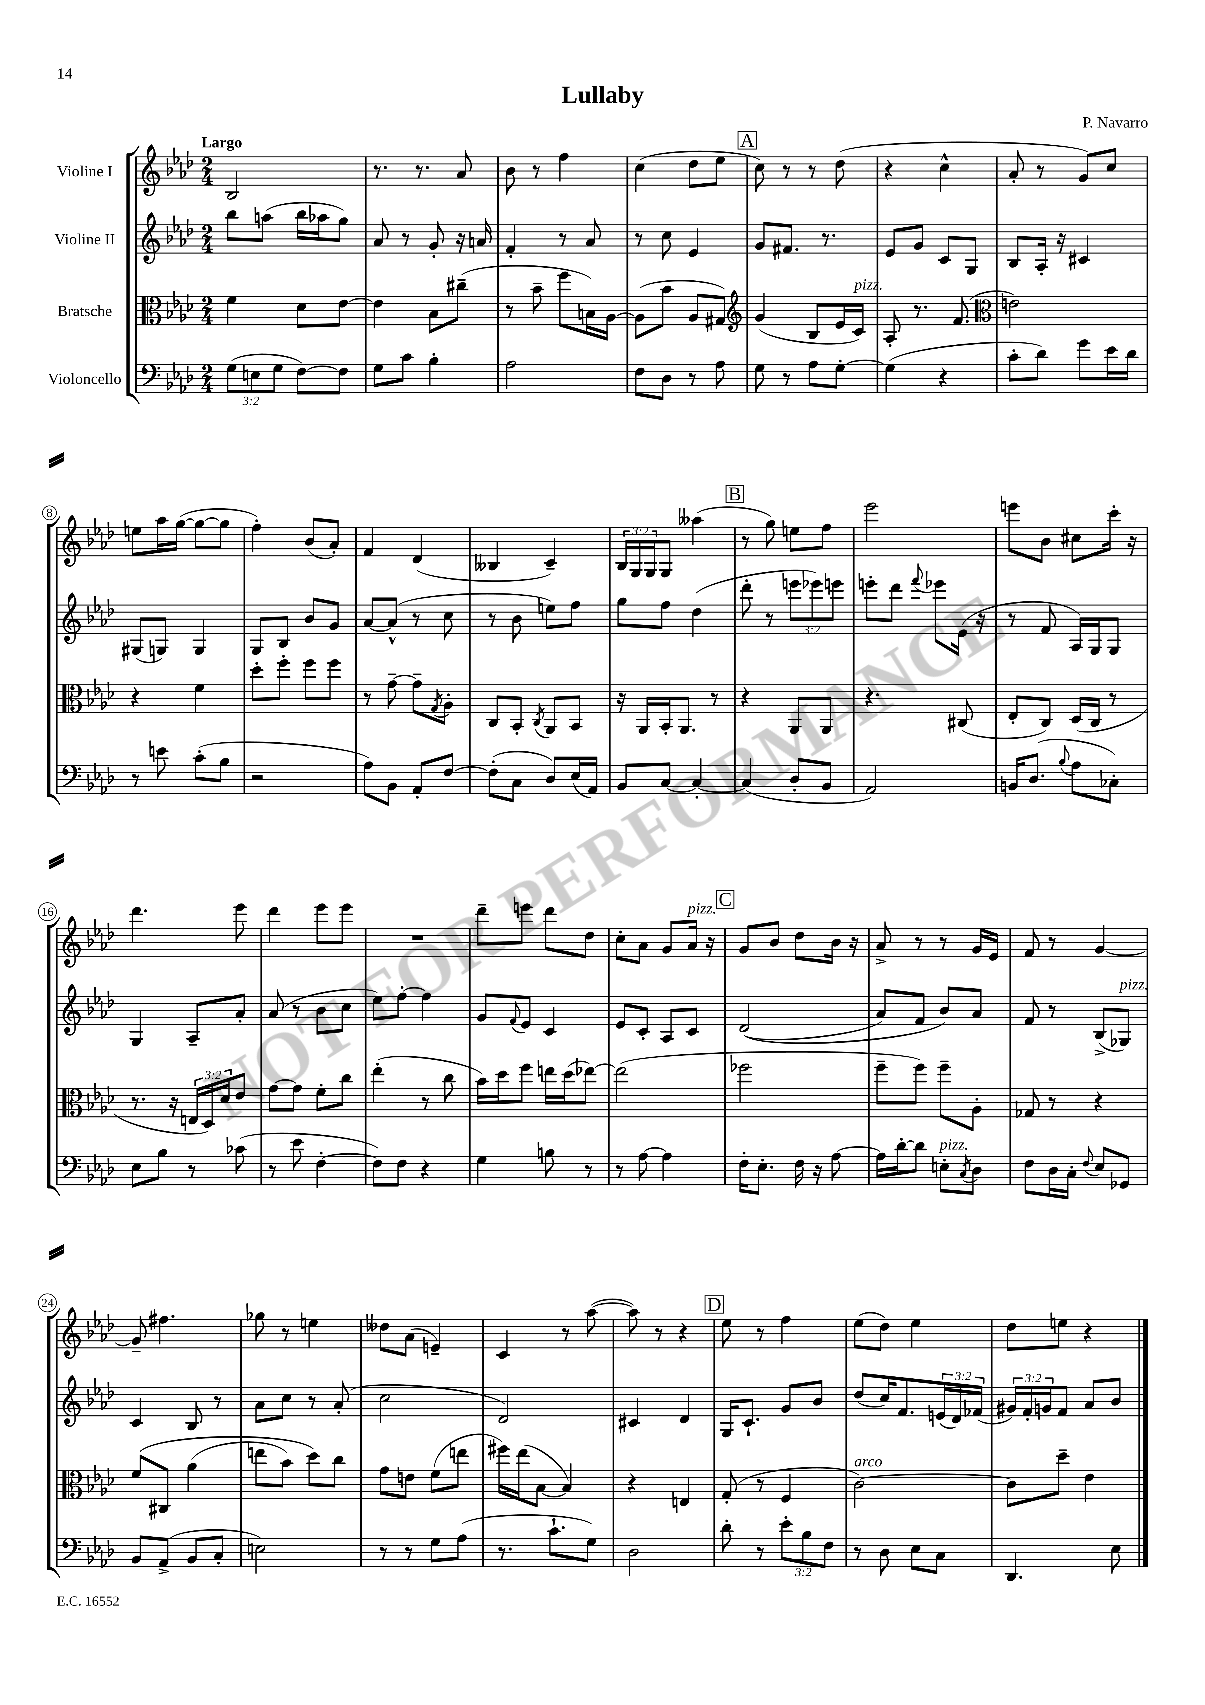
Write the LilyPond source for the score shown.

\header { title = "Lullaby" composer = "P. Navarro" }
<<
\new StaffGroup <<
\new Staff = "s0" \with { instrumentName = "Violine I" } {
    \clef treble \key aes \major \numericTimeSignature \time 2/4 \override Staff.TupletNumber.text = #tuplet-number::calc-fraction-text \tempo "Largo"
    bes2 |
    r8. r8. aes'8 |
    bes'8 r8 f''4 |
    c''4( des''8 ees''8 |
    \mark \markup { \box "A" } c''8) r8 r8 des''8( |
    r4 c''4-^ |
    aes'8-. r8 g'8) c''8 |
    e''8 aes''16 g''16~( g''8~ g''8 |
    f''4-.) bes'8( aes'8-.) |
    f'4 des'4( |
    beses4 c'4--) |
    \tuplet 3/2 { bes16 g16 g16 } g8 aeses''4( |
    \mark \markup { \box "B" } r8 g''8) e''8 f''8 |
    ees'''2 |
    e'''8 bes'8 cis''8 c'''16-. r16 |
    des'''4. ees'''8 |
    des'''4 ees'''8 ees'''8 |
    R2 |
    des'''8-- e'''8 des'''8 des''8 |
    c''8-. aes'8 g'8 aes'16^\markup { \italic "pizz." } r16 |
    \mark \markup { \box "C" } g'8 bes'8 des''8 bes'16 r16 |
    aes'8-> r8 r8 g'16 ees'16 |
    f'8 r8 g'4~ |
    g'8-- fis''4. |
    ges''8 r8 e''4 |
    deses''8 aes'8( e'4--) |
    c'4 r8 aes''8~( |
    aes''8) r8 r4 |
    \mark \markup { \box "D" } ees''8 r8 f''4 |
    ees''8( des''8) ees''4 |
    des''8 e''8 r4 \bar "|." |
}
\new Staff = "s1" \with { instrumentName = "Violine II" } {
    \clef treble \key aes \major \numericTimeSignature \time 2/4 \override Staff.TupletNumber.text = #tuplet-number::calc-fraction-text
    bes''8 a''8( bes''16 aes''16 g''8) |
    aes'8 r8 g'8-. r16 a'16 |
    f'4-. r8 aes'8 |
    r8 c''8 ees'4 |
    \mark \markup { \box "A" } g'8 fis'8. r8. |
    ees'8 g'8 c'8 g8 |
    bes8 aes16-. r16 cis'4 |
    gis8( g8) g4 |
    g8 bes8 bes'8 g'8 |
    aes'8~ aes'8-^( r8 c''8 |
    r8 bes'8 e''8) f''8 |
    g''8 f''8 des''4( |
    \mark \markup { \box "B" } des'''8-. r8 \tuplet 3/2 { e'''8 ees'''8) e'''8 } |
    e'''8-. des'''8 \appoggiatura { f'''8 } ees'''8 ees'16( r16 |
    r8 f'8 aes16) g16 g8 |
    g4 aes8-- aes'8-. |
    aes'8( r8 bes'8 c''8 |
    ees''8) f''8~-. f''4 |
    g'8 \appoggiatura { f'8 } ees'8 c'4 |
    ees'8 c'8-. aes8 c'8 |
    \mark \markup { \box "C" } des'2(\( |
    aes'8) f'8 bes'8\) aes'8 |
    f'8 r8 bes8->( ges8^\markup { \italic "pizz." }) |
    c'4 bes8 r8 |
    aes'8 c''8 r8 aes'8-.( |
    c''2 |
    des'2) |
    cis'4 des'4 |
    \mark \markup { \box "D" } g16 c'8.-! g'8 bes'8 |
    des''8( c''16) f'8. \tuplet 3/2 { e'16( des'16) fes'16( } |
    \tuplet 3/2 { gis'16) f'16-. g'16 } f'8 aes'8 bes'8 \bar "|." |
}
\new Staff = "s2" \with { instrumentName = "Bratsche" } {
    \clef alto \key aes \major \numericTimeSignature \time 2/4 \override Staff.TupletNumber.text = #tuplet-number::calc-fraction-text
    f'4 des'8 ees'8~ |
    ees'4 bes8 cis''8--( |
    r8 bes'8-- f''8 b16) aes16~ |
    aes8( bes'8 aes8 gis8) |
    \mark \markup { \box "A" } \clef treble g'4( bes8 ees'16 c'16^\markup { \italic "pizz." }) |
    aes8-. r8. f'8.( |
    \clef alto e'2) |
    r4 f'4 |
    des''8-. f''8-. f''8 f''8 |
    r8 g'8~-- g'8-- \acciaccatura { g8 } aes8-. |
    c8 bes,8-. \acciaccatura { c8 } aes,8 bes,8 |
    r16 aes,16 bes,16-. aes,8. r8 |
    \mark \markup { \box "B" } r4 aes,8 aes,8 |
    r4. cis8( |
    ees8-. c8) des16( c16 r8 |
    r8. r16 \tuplet 3/2 { e16 des16) des'16 } ees'8 |
    g'8~ g'8 f'8-. c''8 |
    ees''4-.( r8 c''8 |
    bes'16) des''16 f''8 e''16 des''16( ees''8~) |
    ees''2( |
    \mark \markup { \box "C" } fes''2 |
    f''8-- f''8) f''8-- aes8-. |
    ges8 r8 r4 |
    f'8\( cis8 aes'4( |
    e''8 bes'8) des''8\) c''8 |
    g'8 e'8 f'8( e''8 |
    fis''16) ees''16( bes8~ bes4) |
    r4 e4 |
    \mark \markup { \box "D" } g8-.( r8 f4 |
    c'2~^\markup { \italic "arco" }) |
    c'8 des''8-- ees'4 \bar "|." |
}
\new Staff = "s3" \with { instrumentName = "Violoncello" } {
    \clef bass \key aes \major \numericTimeSignature \time 2/4 \override Staff.TupletNumber.text = #tuplet-number::calc-fraction-text
    \tuplet 3/2 { g8( e8 g8 } f8~) f8 |
    g8 c'8 bes4-. |
    aes2 |
    f8 des8 r8 aes8 |
    \mark \markup { \box "A" } g8 r8 aes8 g8~-. |
    g4( r4 |
    c'8-. des'8) g'8 ees'16 des'16 |
    r8 e'8 c'8-.( bes8 |
    r2 |
    aes8) bes,8 aes,8-. f8~ |
    f8-.( c8 des8) ees16( aes,16) |
    bes,8 c8~ c4~-. |
    \mark \markup { \box "B" } c4( des8-. bes,8 |
    aes,2) |
    b,16 des8.( \appoggiatura { bes8 } aes8 ces8-.) |
    ees8 bes8 r8 ces'8( |
    r8 ees'8 f4~-. |
    f8) f8 r4 |
    g4 b8 r8 |
    r8 aes8~ aes4 |
    \mark \markup { \box "C" } f16-. ees8.-. f16 r16 aes8~ |
    aes16 des'16~-. des'8 e8-.^\markup { \italic "pizz." } \acciaccatura { c8 } des8 |
    f8 des16 c16-. \appoggiatura { f8 } ees8 ges,8 |
    bes,8 aes,8->( bes,8 c8-. |
    e2) |
    r8 r8 g8 aes8( |
    r8. c'8.-! g8) |
    des2 |
    \mark \markup { \box "D" } des'8-. r8 \tuplet 3/2 { ees'8-. bes8 f8 } |
    r8 des8 ees8 c8 |
    des,4. ees8 \bar "|." |
}
>>
>>
\layout { \context { \Score \override BarNumber.stencil = #(make-stencil-circler 0.1 0.3 ly:text-interface::print) } }
